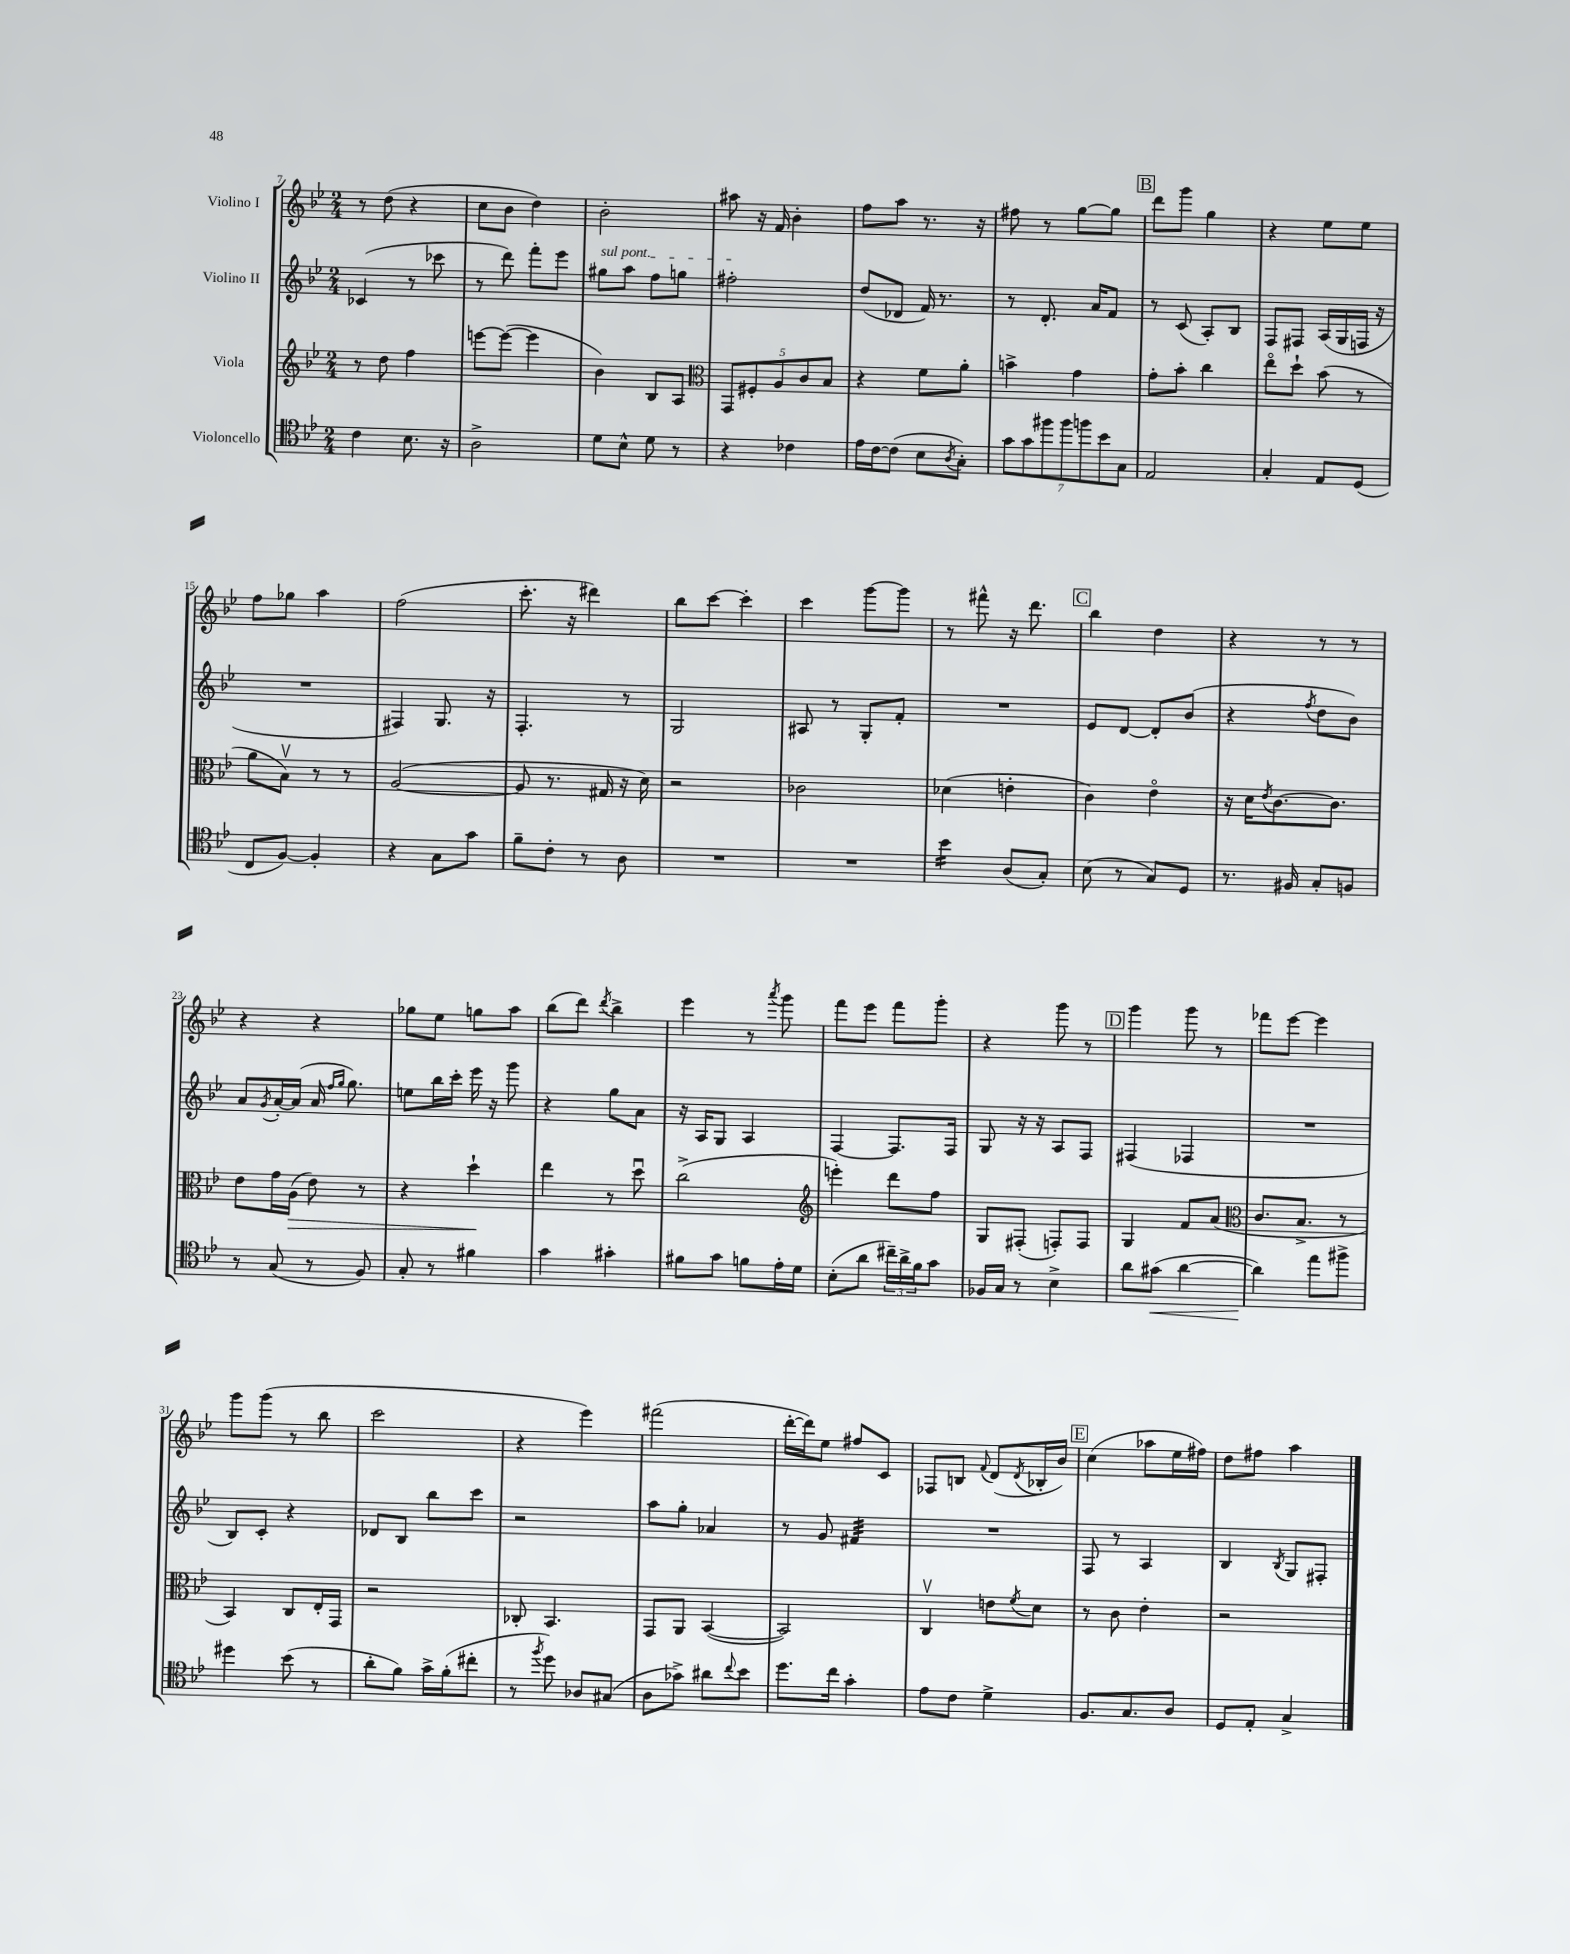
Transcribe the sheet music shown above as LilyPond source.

<<
\new StaffGroup <<
\new Staff = "s0" \with { instrumentName = "Violino I" } {
    \clef treble \key bes \major \numericTimeSignature \time 2/4
    r8 d''8( r4 |
    c''8 bes'8 d''4) |
    bes'2-. |
    ais''8 r16 f'16 bes'4-. |
    f''8 a''8 r8. r16 |
    fis''8 r8 g''8~ g''8 |
    \mark \markup { \box "B" } d'''8 g'''8 g''4 |
    r4 ees''8 ees''8 |
    f''8 ges''8 a''4 |
    f''2( |
    c'''8.-. r16 dis'''4) |
    bes''8 c'''8~ c'''4-. |
    c'''4 g'''8~ g'''8 |
    r8 fis'''8-^ r16 d'''8. |
    \mark \markup { \box "C" } bes''4 d''4 |
    r4 r8 r8 |
    r4 r4 |
    ges''8 ees''8 g''8 a''8 |
    bes''8( d'''8) \acciaccatura { d'''8 } bes''4-> |
    ees'''4 r8 \acciaccatura { a'''8 } g'''8 |
    f'''8 ees'''8 f'''8 g'''8-. |
    r4 g'''8 r8 |
    \mark \markup { \box "D" } g'''4 g'''8 r8 |
    fes'''8 ees'''8~ ees'''4 |
    g'''8 g'''8( r8 bes''8 |
    c'''2 |
    r4 ees'''4) |
    fis'''2( |
    d'''16~-. d'''16) ees''8 fis''8 c'8 |
    fes8 b8 \appoggiatura { f'8 } d'8( \acciaccatura { d'8 } bes16-. bes'16) |
    \mark \markup { \box "E" } c''4( aes''8 ees''16 fis''16) |
    d''8 fis''8 a''4 \bar "|." |
}
\new Staff = "s1" \with { instrumentName = "Violino II" } {
    \clef treble \key bes \major \numericTimeSignature \time 2/4
    ces'4( r8 ces'''8 |
    r8 d'''8) f'''8-. ees'''8 |
    \once \override TextSpanner.bound-details.left.text = \markup { \italic "sul pont." } gis''8\startTextSpan a''8 f''8 g''8 |
    fis''2-.\stopTextSpan |
    d''8( des'8 f'16) r8. |
    r8 d'8.-. a'16 f'8 |
    \mark \markup { \box "B" } r8 c'8( a8-.) bes8 |
    f8 fis8 a16( g16 f16 r16 |
    R2 |
    fis4) g8. r16 |
    f4.-. r8 |
    g2 |
    ais8 r8 g8-. f'8-. |
    R2 |
    \mark \markup { \box "C" } ees'8 d'8~ d'8-. bes'8( |
    r4 \acciaccatura { f''8 } d''8 bes'8) |
    a'8 \acciaccatura { g'8 } a'16~-. a'16( a'16 \grace { f''16 g''16 } g''8.) |
    e''8 bes''16 c'''16-. ees'''16 r16 g'''8 |
    r4 g''8 a'8 |
    r16 a16 g8 a4 |
    f4~ f8. f16 |
    g8 r16 r16 a8 f8 |
    \mark \markup { \box "D" } fis4( fes4 |
    R2 |
    bes8) c'8-. r4 |
    des'8 bes8 bes''8 c'''8 |
    r2 |
    a''8 g''8-. aes'4 |
    r8 g'8 fis'4:32 |
    R2 |
    \mark \markup { \box "E" } f8 r8 a4 |
    bes4 \acciaccatura { bes8 } g8 fis8-. \bar "|." |
}
\new Staff = "s2" \with { instrumentName = "Viola" } {
    \clef treble \key bes \major \numericTimeSignature \time 2/4
    r8 d''8 f''4 |
    e'''8~ e'''8~( e'''4 |
    bes'4) bes8 a8 |
    \clef alto \tuplet 5/4 { g,8 fis8-. a8 c'8 bes8 } |
    r4 f'8 a'8-. |
    b'4-> g'4 |
    \mark \markup { \box "B" } g'8-. bes'8-. c''4 |
    ees''8\flageolet d''8-! bes'8( r8 |
    a'8 bes8\upbow) r8 r8 |
    a2~( |
    a8 r8. gis16 r16 d'16) |
    r2 |
    ces'2 |
    des'4( e'4-. |
    \mark \markup { \box "C" } c'4) ees'4\flageolet |
    r16 d'16 \acciaccatura { ees'8 } c'8.~ c'8. |
    ees'8 g'16 a16\>( ees'8) r8 |
    r4 d''4-!\! |
    ees''4 r8 d''8\downbow |
    c''2->( |
    \clef treble e'''4-.) d'''8 f''8 |
    g8 fis8-.( f8-.) f8 |
    \mark \markup { \box "D" } g4 f'8 a'8( |
    \clef alto c'8. bes8.-> r8 |
    bes,4) c8 ees16-. g,16 |
    r2 |
    ces8-. bes,4. |
    g,8 a,8 bes,4~( |
    bes,2) |
    c4\upbow e'8 \acciaccatura { f'8 } d'8 |
    \mark \markup { \box "E" } r8 c'8 ees'4-. |
    r2 \bar "|." |
}
\new Staff = "s3" \with { instrumentName = "Violoncello" } {
    \clef tenor \key bes \major \numericTimeSignature \time 2/4
    c'4 bes8. r16 |
    a2-> |
    d'8 bes8-^ d'8 r8 |
    r4 ces'4 |
    ees'16 c'16~ c'8( bes8 \acciaccatura { a8 } g8-.) |
    \tuplet 7/4 { g'8 g'8 fis''8 fis''8 f''8 bes'8 g8 } |
    \mark \markup { \box "B" } ees2 |
    g4-. ees8 d8( |
    c8 f8~) f4-. |
    r4 g8 g'8 |
    f'8-- c'8-. r8 a8 |
    R2 |
    R2 |
    bes'4:16 a8( g8-.) |
    \mark \markup { \box "C" } bes8( r8 g8) d8 |
    r8. fis16 g8-. f8 |
    r8 g8( r8 f8) |
    g8-. r8 fis'4 |
    g'4 gis'4-. |
    fis'8 g'8 f'8 ees'16-. d'16 |
    bes8-.( a'8 \tuplet 3/2 { cis''16--) a'16-> f'16 } g'8 |
    fes16 g16 r8 bes4-> |
    \mark \markup { \box "D" } a'8 gis'8\<( a'4~ |
    a'4\!) ees''8 fis''8-> |
    dis''4 bes'8( r8 |
    a'8-. f'8) g'16-> f'16-.( cis''8-. |
    r8 \acciaccatura { f''8 } d''8) aes8 gis8( |
    a8 ges'8->) ais'8 \appoggiatura { c''8 } bes'8 |
    d''8. c''16 g'4-. |
    ees'8 c'8 d'4-> |
    \mark \markup { \box "E" } f8. g8. a8 |
    d8 ees8-. g4-> \bar "|." |
}
>>
>>
\layout { \context { \Score currentBarNumber = #7 } }
